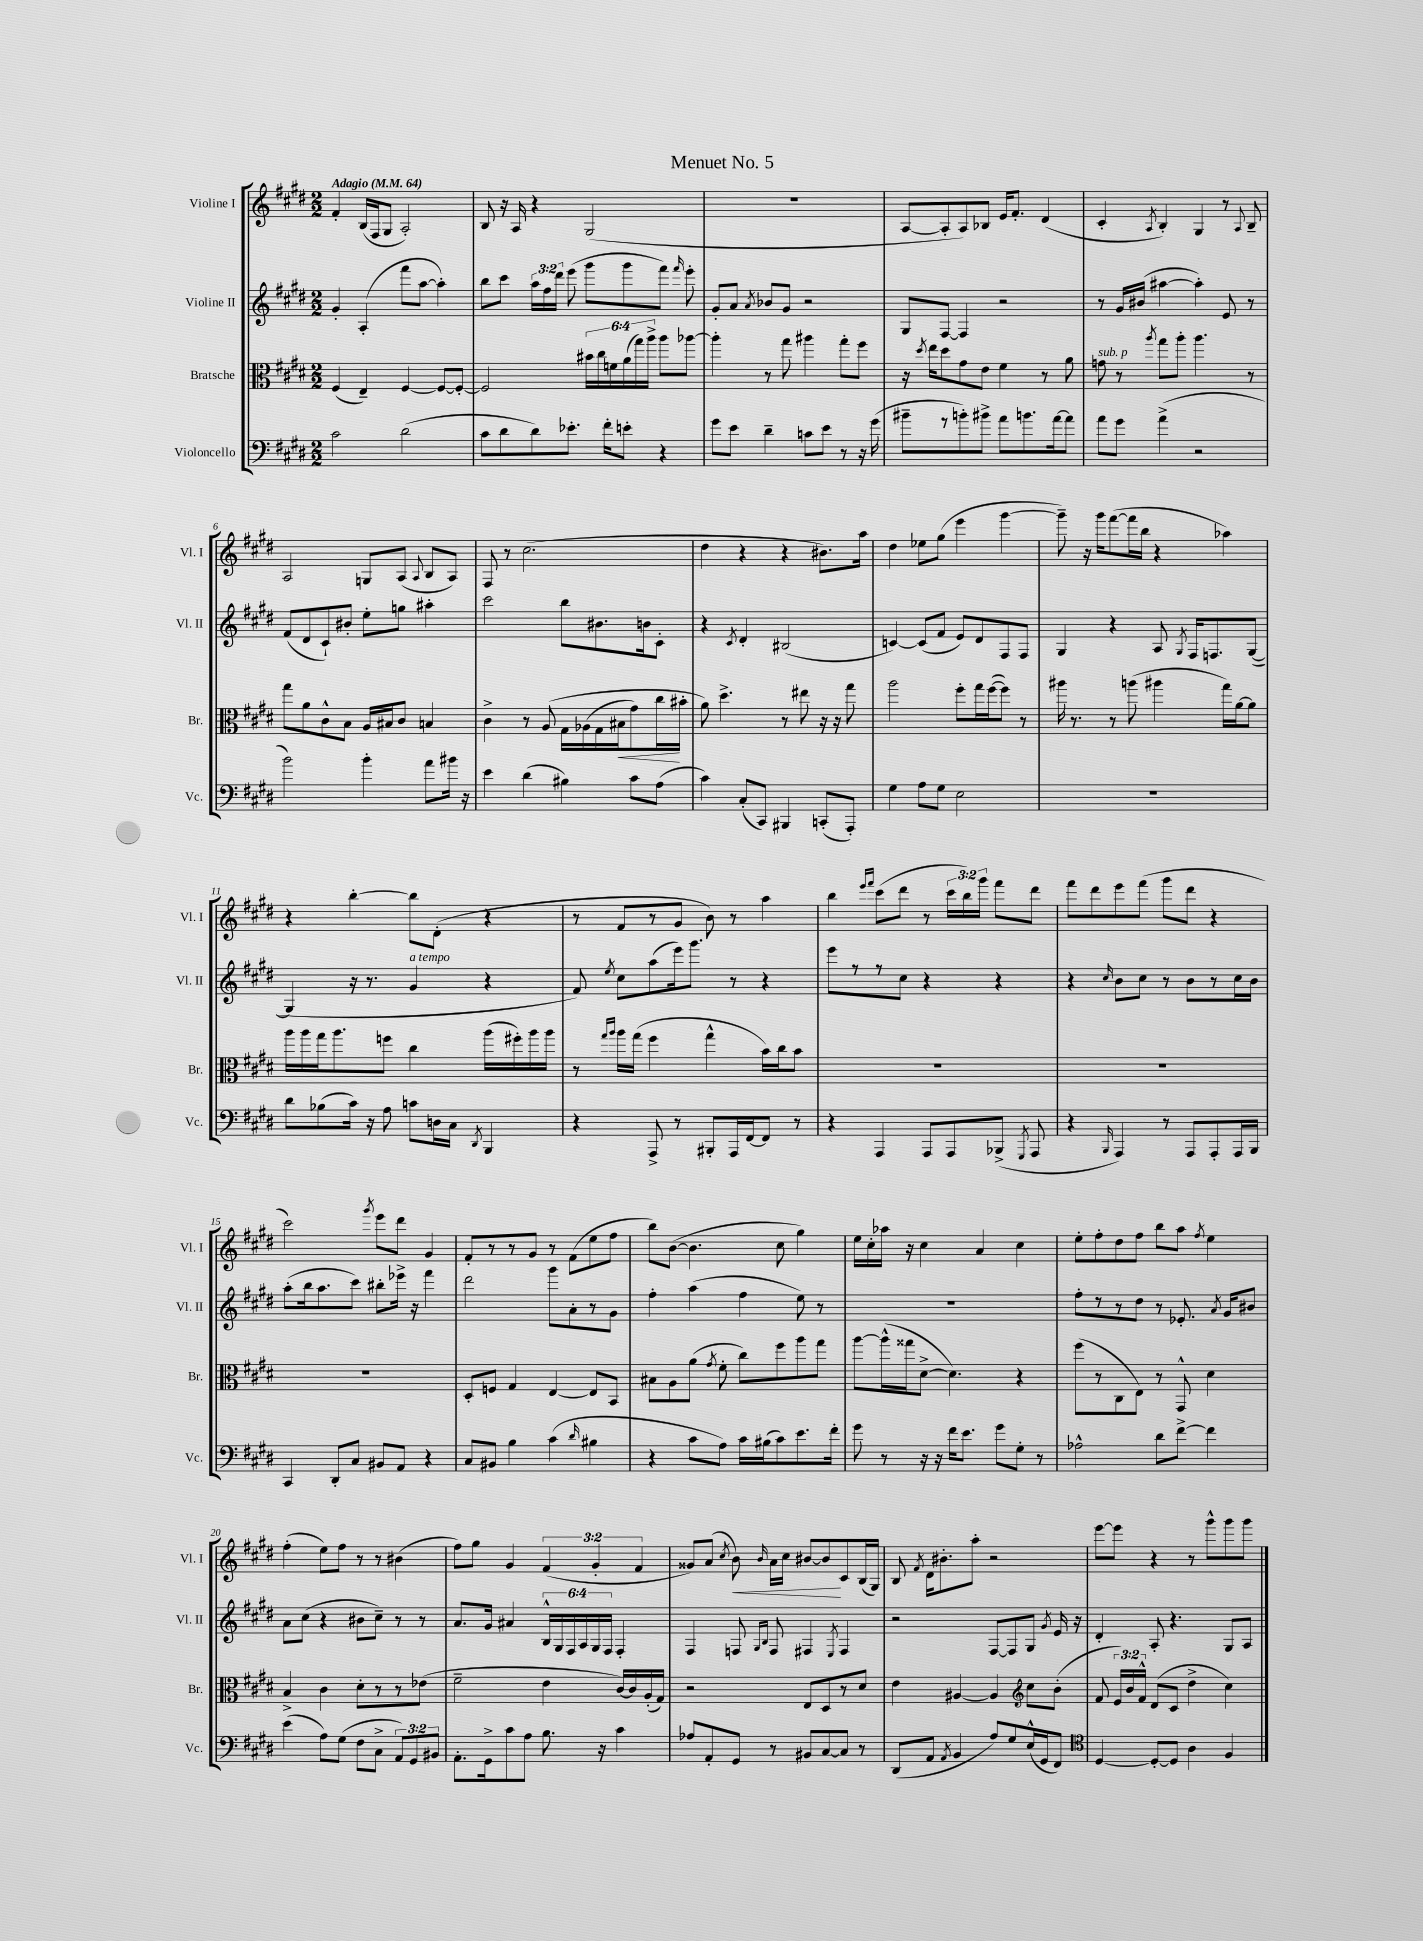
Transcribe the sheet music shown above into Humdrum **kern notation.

**kern	**kern	**kern	**kern
*staff4	*staff3	*staff2	*staff1
*clefF4	*clefC3	*clefG2	*clefG2
*k[f#c#g#d#]	*k[f#c#g#d#]	*k[f#c#g#d#]	*k[f#c#g#d#]
*M2/2	*M2/2	*M2/2	*M2/2
*MM64	*MM64	*MM64	*MM64
2c#	(4F#	4g#'	4f#'
.	4E~)	(4A'	(16B
.	.	.	16F#
.	.	.	8G#
(2d#	[4F#	8fff#	2A')
.	.	[8aa	.
.	8F#_	4aa'])	.
.	8F#'_	.	.
=	=	=	=
8c#	2F#]	8bb	8B
8d#	.	8ccc#	16r
.	.	.	16A
8d#)	.	24aa	4r
.	.	24ff#	.
.	.	24ddd#	.
8.e-'	.	(8eee	.
.	24b#	8ggg#	(2G#
.	24cc#	.	.
16f#'	.	.	.
.	24f	.	.
8e'	(24a	8ggg#	.
.	24gg#)	.	.
.	24aa^	.	.
4r	8aa	8fff#)	.
.	.	16qqfff#	.
.	[8aa-	8eee'	.
=	=	=	=
8g#	4aa-']	8g#'	1r
8e	.	8a	.
.	.	8qa	.
4d#~	8r	8b-	.
.	8gg#	8g#	.
8c	4aa#	2r	.
8e	.	.	.
8r	8gg#'	.	.
16r	8ff#	.	.
(16g#	.	.	.
=	=	=	=
8b#~	16r	8G#	[8A
.	8qdd#	.	.
.	16ee	.	.
8r	8dd#	[8F#	8A']
8b')	8g#	4F#]	8A)
8b#^	8e	.	8B-
8a	4f#	2r	16e
.	.	.	8.f#'
8.b	.	.	.
.	8r	.	(4d#
[16a	.	.	.
8a]	8a	.	.
=	=	=	=
8a	8g	8r	4c#'
8g#	8r	16g#	.
.	.	(16b#	.
.	8qaa	.	8qA
(4a^	8gg#	[4aa#	4B')
.	8aa'	.	.
2r	4.aa	4aa#'])	4G#
.	.	8e	8r
.	.	.	8qqA
.	8r	8r	8B~
=	=	=	=
2b)	8gg#	(8f#	2A
.	8a	8d#	.
.	8c#^^	8c#`)	.
.	8B	8b#'	.
4b'	16A	8ee'	8G
.	16B#	.	.
.	8c#	8gg	(8A
.	.	.	8qqA
8a	4B	4aa#'	8B
16b#	.	.	8A)
16r	.	.	.
=	=	=	=
4e	4c#^	2ccc#	8F#
.	.	.	8r
(4d#	8r	.	(2.cc#
.	&(8A	.	.
4B#)	16G#	8bb	.
.	(16A-	.	.
.	16G#	8.b#	.
.	16B#	.	.
8c#	8g#)	.	.
.	.	16b	.
(8A	16cc#	8c#'	.
.	16b#'	.	.
=	=	=	=
4c#)	8a&)	4r	4dd#
.	4.dd#^	.	.
.	.	8qc#	.
(8C#'	.	4d#'	4r
8CC#)	.	.	.
4BBB#	8r	(2B#	4r
.	8ee#	.	.
(8CC'	16r	.	8.b#)
.	16r	.	.
8AAA')	8gg#	.	.
.	.	.	16aa
=	=	=	=
4G#	2aa	[4c)	4dd#
8A	.	(8c]	8ee-
8G#	.	8f#	(8gg#
2E	8ff#'	8e)	4eee
.	16gg#	8d#	.
.	([16ff#	.	.
.	8ff#])	8F#	[4ggg#
.	8r	8F#	.
=	=	=	=
1r	16aa#	4G#	8ggg#~])
.	8.r	.	.
.	.	.	16r
.	.	.	16ggg#
.	8r	4r	([8fff#
.	(8aa	.	16fff#]
.	.	.	16bb
.	4aa#	8A	4r
.	.	8qG#	.
.	.	16F#	.
.	.	8.F	.
.	16gg#)	.	4aa-)
.	[16a	.	.
.	8a]	([8G#	.
=	=	=	=
8d#	16aa	4G#]	4r
.	16aa	.	.
(8B-	16gg#	.	.
.	8.aa	.	.
16c#)	.	16r	[4bb'
16r	.	8.r	.
8A	8ff	.	.
8c	4cc#	4g#	8bb]
16D	.	.	(8d#'
16C#	.	.	.
8qDD#	.	.	.
4BBB	(16aa	4r	4r
.	16ff#')	.	.
.	16aa	.	.
.	16aa	.	.
=	=	=	=
4r	8r	8f#)	8r
.	16qqgg#	.	.
.	16qqaa	8qee	.
.	16aa	8cc#	8f#
.	(16gg#	.	.
8AAA^	4ff#	(8aa	8r
8r	.	16eee)	8g#
.	.	8.ggg#	.
8BBB#'	4gg#^^	.	8b)
16AAA	.	8r	8r
[16FF#	.	.	.
8FF#]	16b)	4r	4aa
.	16cc#	.	.
8r	8b	.	.
=	=	=	=
4r	1r	8eee	4bb
.	.	8r	.
.	.	.	16qqeee
.	.	.	16qqfff#
4AAA	.	8r	(8ccc#
.	.	8cc#	8ddd#
8AAA	.	4r	8r
8AAA	.	.	24ccc#
.	.	.	24bb)
.	.	.	24ggg#
(8BBB-^	.	4r	8fff#
8qGGG#	.	.	.
8AAA	.	.	8ddd#
=	=	=	=
4r	1r	4r	8fff#
.	.	.	8ddd#
16qqBBB	.	16qqcc#	.
4AAA)	.	8b	8eee
.	.	8cc#	(8fff#
8r	.	8r	8ggg#
8AAA	.	8b	8ddd#
8AAA'	.	8r	4r
16AAA	.	16cc#	.
16BBB	.	16b	.
=	=	=	=
4CC#	1r	(8aa'	2ccc#)
.	.	16bb	.
.	.	8.aa	.
8DD#'	.	.	.
8C#	.	8ccc#)	.
.	.	.	8qggg#
8BB#	.	8bb#'	8eee
8AA	.	16eee-^	8ddd#
.	.	16r	.
4r	.	4fff#	4g#
=	=	=	=
8C#	8D#'	2ddd#	8f#'
8BB#	8F	.	8r
4B	4G#	.	8r
.	.	.	8g#
(4c#	[4E	8ggg#	8r
.	.	8a'	(8f#
16qqd#	.	.	.
4B#	8E]	8r	8ee
.	8BB	8g#	8ff#
=	=	=	=
4r	8B#	4ff#'	8bb)
.	8A	.	([8b
8c#	(8a	(4aa	4.b]
.	8qg#	.	.
8A)	8f#'	.	.
16c#	8cc#)	4ff#	.
(16B#	.	.	.
8c#)	8ff#	.	8cc#
8.e	8aa	8ee)	4gg#)
.	8gg#	8r	.
16f#'	.	.	.
=	=	=	=
8g#	[8aa	1r	16ee
.	.	.	16cc#'
8r	(16aa^^]	.	16aa-
.	16gg##	.	16r
16r	[8d#^	.	4cc#
16r	.	.	.
16f#	4.d#])	.	.
8.e	.	.	.
.	.	.	4a
8g#	.	.	.
8G#'	4r	.	4cc#
8r	.	.	.
=	=	=	=
2A-^^	(8ff#	8ff#'	8ee'
.	8r	8r	8ff#'
.	8C#	8r	8dd#
.	8E)	8dd#	8ff#
8d#	8r	8r	8bb
[8f#^	8GG#^^	8.e-'	8aa
.	.	.	8qff#
4f#]	4d#	.	4ee
.	.	8qa	.
.	.	16g#	.
.	.	8b#	.
=	=	=	=
(4e	4B^	8a	(4ff#'
.	.	(8cc#	.
8A)	4c#	4r	8ee)
(8G#	.	.	8ff#
8F#	8d#'	8b#	8r
8C#^	8r	8cc#~)	8r
12AA)	8r	8r	(4b#
12GG#	.	.	.
.	(8e-	8r	.
12BB#	.	.	.
=	=	=	=
8.AA'	2f#~	8.a	8ff#)
.	.	.	8gg#
16GG#^	.	16g#	.
8c#	.	4a#	4g#
8A	.	.	.
8.B	4e	24B^^	(6f#
.	.	24G#	.
.	.	24F#	.
.	.	24A	.
.	.	24G#	6g#'
16r	.	.	.
.	.	24F#	.
4c#	[16c#)	4F#'	.
.	16c#]	.	.
.	.	.	6f#
.	(16A'	.	.
.	16G#)	.	.
=	=	=	=
8A-	2r	4F#	8g##)
8AA'	.	.	(8a
.	.	.	8qcc#
8GG#	.	8F	8b)
.	.	16qqG#	.
.	.	16qqB	16qqb
8r	.	8F	16a
.	.	.	16cc#
8BB#	8E	4F#	[8b#
[8C#	8D#	.	8b#]
.	.	8qE	.
8C#]	8r	4F#	8c#
8r	8d#	.	(16B
.	.	.	16G#)
=	=	=	=
(8DD#	4e	2r	8B
.	.	.	8qf#
8AA	.	.	16d#
.	.	.	8.b#'
8qAA	.	.	.
4BB	[4A#	.	.
.	.	.	8aa'
8A)	4A#]	[8F#	2r
8G#	.	8F#]	.
*	*clefG2	*	*
(16E^^	8cc#	8G#	.
16GG#	.	.	.
.	.	8qg#	.
8FF#)	(8b'	16e	.
.	.	16r	.
=	=	=	=
*clefC4	*	*	*
[4D#	8f#	4d#'	[8eee
.	24e)	.	8eee]
.	24b	.	.
.	24f#^^	.	.
8D#'_	(8d#	8A'	4r
8D#]	8c#	4.r	.
4A	4dd#^	.	8r
.	.	.	8ggg#^^
4F#	4cc#)	8G#	8ggg#
.	.	8A	8ggg#
==	==	==	==
*-	*-	*-	*-
